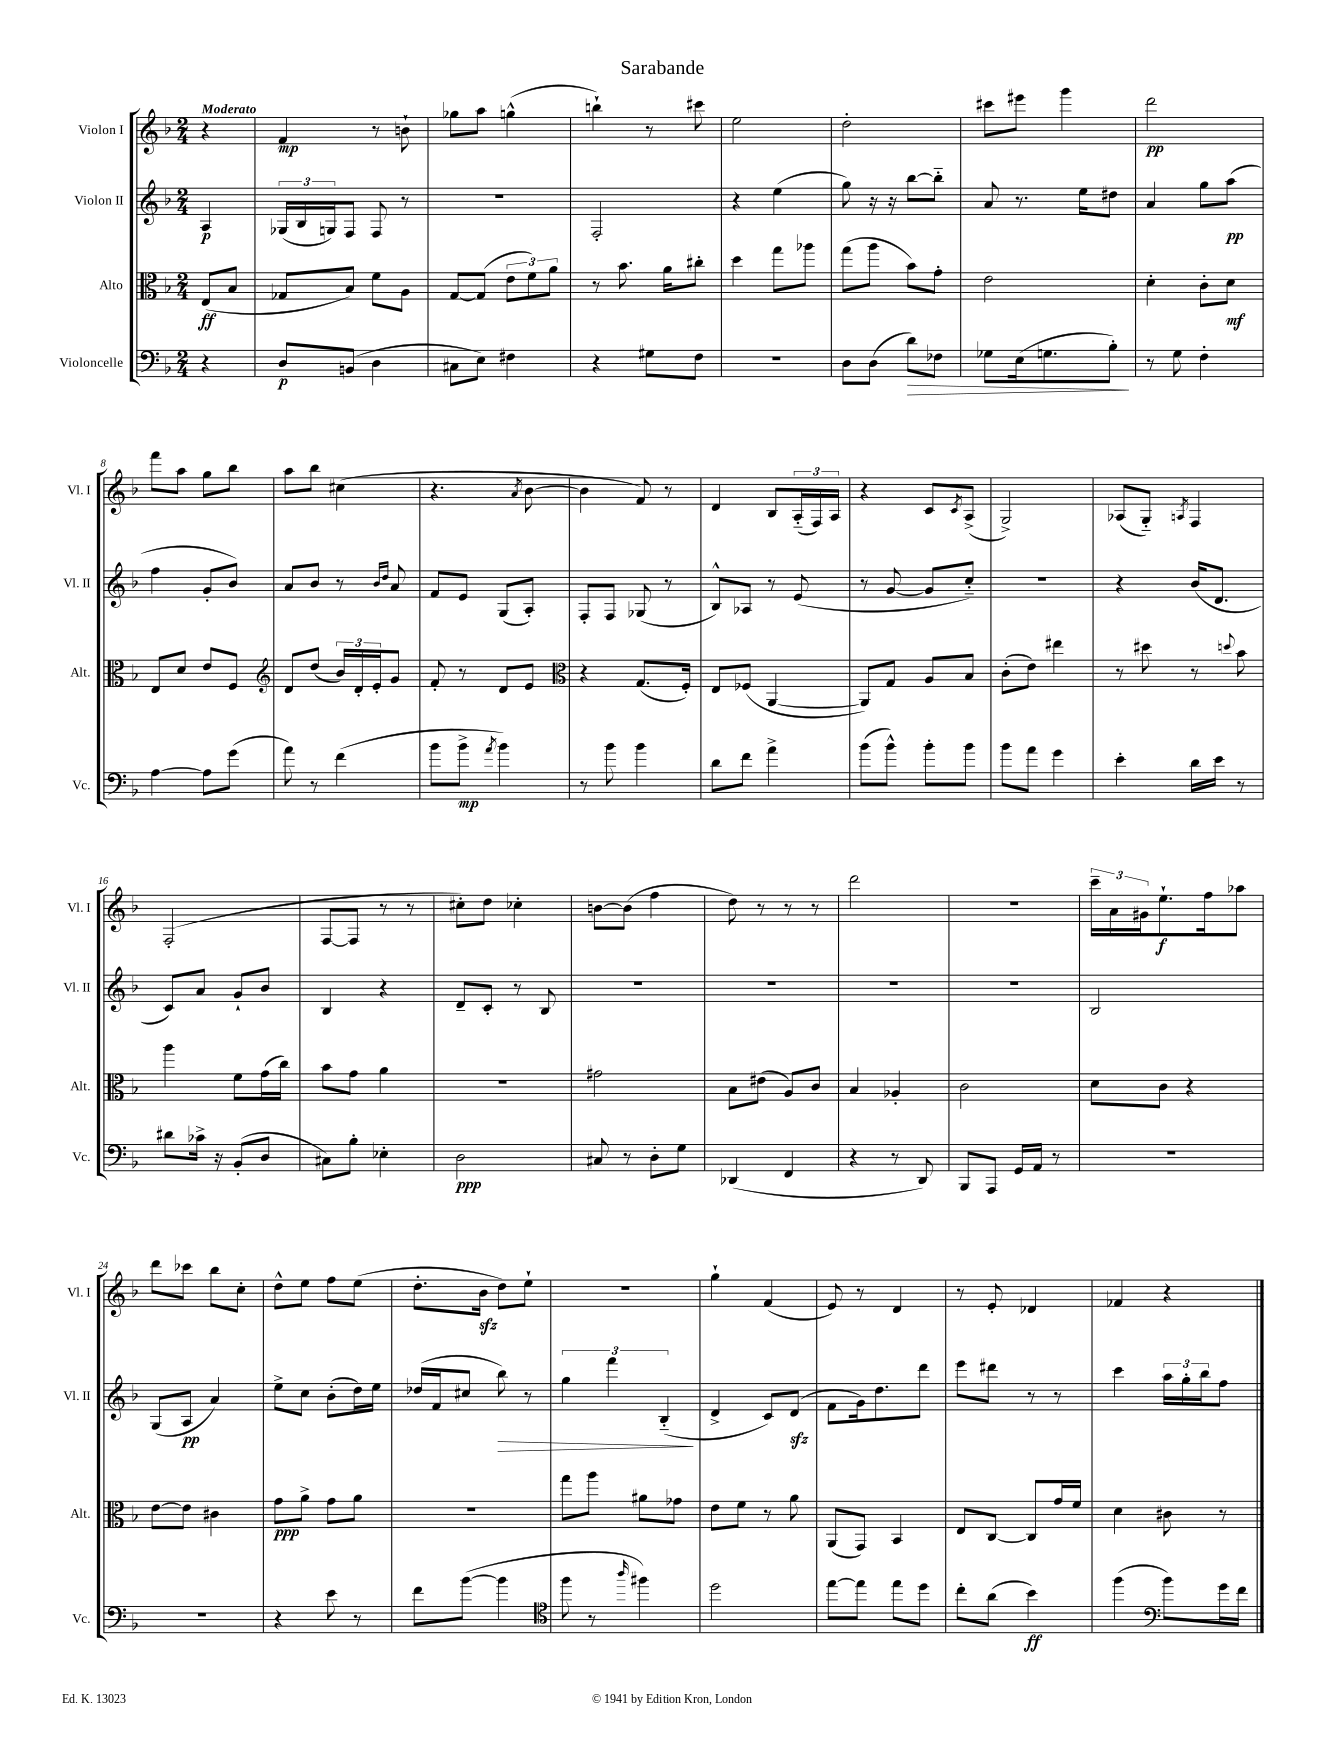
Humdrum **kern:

**kern	**dynam	**kern	**dynam	**kern	**dynam	**kern	**dynam
*part4	*part4	*part3	*part3	*part2	*part2	*part1	*part1
*staff4	*staff4	*staff3	*staff3	*staff2	*staff2	*staff1	*staff1
*I"Violoncelle	*	*I"Alto	*	*I"Violon II	*	*I"Violon I	*
*I'Vc.	*	*I'Alt.	*	*I'Vl. II	*	*I'Vl. I	*
*clefF4	*	*clefC3	*	*clefG2	*	*clefG2	*
*k[b-]	*	*k[b-]	*	*k[b-]	*	*k[b-]	*
*M2/4	*	*M2/4	*	*M2/4	*	*M2/4	*
=	=	=	=	=	=	=	=
!	!	!	!	!	!	!LO:TX:a:B:t=Moderato	!
4r	.	(8E/L	ff	4A/	p	4r	.
.	.	8B-/J	.	.	.	.	.
=1	=1	=1	=1	=1	=1	=1	=1
8D/L	p	8G-X/L	.	(24G-X/LL	.	4f/	mp
.	.	.	.	24B-/	.	.	.
.	.	.	.	24Gn/J)	.	.	.
(8BBn/J	.	8B-/J)	.	8F/J	.	.	.
4D\	.	8f\L	.	8F/	.	8r	.
.	.	8A\J	.	8r	.	8bn`\	.
=2	=2	=2	=2	=2	=2	=2	=2
8C#X\L	.	[8G/L	.	2r	.	8gg-X\L	.
8E\J)	.	(8G/J]	.	.	.	8aa\J	.
4F#X\	.	12e\L	.	.	.	(4ggn^^\	.
.	.	12f\)	.	.	.	.	.
.	.	12a\J	.	.	.	.	.
=3	=3	=3	=3	=3	=3	=3	=3
4r	.	8r	.	2F'/	.	4bbn`\)	.
.	.	8.b-\	.	.	.	.	.
8G#X\L	.	.	.	.	.	8r	.
.	.	16a\KL	.	.	.	.	.
8F\J	.	8cc#X'\J	.	.	.	8ccc#X\	.
=4	=4	=4	=4	=4	=4	=4	=4
2r	.	4dd\	.	4r	.	2ee\	.
.	.	8gg\L	.	(4ee\	.	.	.
.	.	8aa-X\J	.	.	.	.	.
=5	=5	=5	=5	=5	=5	=5	=5
8D\L	.	(8gg\L	.	8gg\)	.	2dd'\	.
(8D\J	.	8aa\J	.	16r	.	.	.
.	.	.	.	16r	.	.	.
!	!LO:HP:b	!	!	!	!	!	!
8d\L)	>	8b-\L)	.	[8bb-\L	.	.	.
8F-X\J	.	8g'\J	.	8bb-\J]	.	.	.
=6	=6	=6	=6	=6	=6	=6	=6
8G-X\L	.	2e\	.	8a/	.	8ccc#X\L	.
(16E\k	.	.	.	8.r	.	8eee#X\J	.
8.Gn\	.	.	.	.	.	.	.
.	.	.	.	.	.	4ggg\	.
.	.	.	.	16ee\KL	.	.	.
8B-'\J)	.	.	.	8dd#X\J	.	.	.
.	]	.	.	.	.	.	.
=7	=7	=7	=7	=7	=7	=7	=7
8r	.	4d'\	.	4a/	.	2ddd\	pp
8G\	.	.	.	.	.	.	.
4F'\	.	8c'\L	.	8gg\L	.	.	.
.	.	8d\J	mf	(8aa\J	pp	.	.
!!LO:LB:g=z
=8	=8	=8	=8	=8	=8	=8	=8
[4A\	.	8E/L	.	4ff\	.	8fff\L	.
.	.	8d/J	.	.	.	8aa\J	.
8A\L]	.	8e/L	.	8g'/L	.	8gg\L	.
(8g\J	.	8F/J	.	8b-/J)	.	8bb-\J	.
=9	=9	=9	=9	=9	=9	=9	=9
*	*	*clefG2	*	*	*	*	*
8a\)	.	8d/L	.	8a/L	.	8aa\L	.
8r	.	(8dd/J	.	8b-/J	.	8bb-\J	.
(4f\	.	24b-/LL)	.	8r	.	(4cc#X\	.
.	.	24d'/	.	.	.	.	.
.	.	24e'/J	.	.	.	.	.
.	.	.	.	16qqb-/LL	.	.	.
.	.	.	.	16qqdd/JJ	.	.	.
.	.	8g/J	.	8a/	.	.	.
=10	=10	=10	=10	=10	=10	=10	=10
8b-\L	.	8f'/	.	8f/L	.	4.r	.
8b-^\J	mp	8r	.	8e/J	.	.	.
8qa/	.	.	.	.	.	.	.
4b-\)	.	8d/L	.	(8G/L	.	.	.
.	.	.	.	.	.	8qa/	.
.	.	8e/J	.	8A'/J)	.	[8b-\	.
=11	=11	=11	=11	=11	=11	=11	=11
*	*	*clefC3	*	*	*	*	*
8r	.	4r	.	8F'/L	.	4b-\]	.
8b-\	.	.	.	8F/J	.	.	.
4b-\	.	(8.G/L	.	(8G-X/	.	8f/)	.
.	.	.	.	8r	.	8r	.
.	.	16F'/Jk)	.	.	.	.	.
=12	=12	=12	=12	=12	=12	=12	=12
8d\L	.	8E/L	.	8B-^^/L)	.	4d/	.
8f\J	.	(8F-X/J	.	8A-X/J	.	.	.
4a^\	.	[4AA/	.	8r	.	8B-/L	.
.	.	.	.	(8e/	.	(24A/L	.
.	.	.	.	.	.	24F/)	.
.	.	.	.	.	.	24A/JJ	.
=13	=13	=13	=13	=13	=13	=13	=13
(8b-\L	.	8AA/L])	.	8r	.	4r	.
8b-^^\J)	.	8G/J	.	[8g/	.	.	.
8b-'\L	.	8A/L	.	8g/L]	.	8c/L	.
.	.	.	.	.	.	8qc/	.
8b-\J	.	8B-/J	.	8cc/J)	.	(8A^/J	.
=14	=14	=14	=14	=14	=14	=14	=14
8b-\L	.	(8c'\L	.	2r	.	2G^/)	.
8a\J	.	8e\J)	.	.	.	.	.
4g\	.	4ee#X\	.	.	.	.	.
=15	=15	=15	=15	=15	=15	=15	=15
4e'\	.	8r	.	4r	.	(8A-X/L	.
.	.	8dd#X\	.	.	.	8G/J)	.
.	.	.	.	.	.	8qAn/	.
16d\LL	.	8r	.	(16b-/KL	.	4F/	.
16e\JJ	.	.	.	8.d/J	.	.	.
.	.	8qqddn/	.	.	.	.	.
8r	.	8b-\	.	.	.	.	.
!!LO:LB:g=z
=16	=16	=16	=16	=16	=16	=16	=16
8d#X\L	.	4aa\	.	8c/L)	.	(2F'/	.
16c-X^\Jk	.	.	.	8a/J	.	.	.
16r	.	.	.	.	.	.	.
(8BB-'/L	.	8f\L	.	8g`/L	.	.	.
8D/J	.	(16g\L	.	8b-/J	.	.	.
.	.	16cc\JJ)	.	.	.	.	.
=17	=17	=17	=17	=17	=17	=17	=17
8C#X\L)	.	8b-\L	.	4B-/	.	[8F/L	.
8B-'\J	.	8g\J	.	.	.	8F/J]	.
4E-X'\	.	4a\	.	4r	.	8r	.
.	.	.	.	.	.	8r	.
=18	=18	=18	=18	=18	=18	=18	=18
2D\	ppp	2r	.	8d~/L	.	8cc#X'\L)	.
.	.	.	.	8c'/J	.	8dd\J	.
.	.	.	.	8r	.	4cc-X'\	.
.	.	.	.	8B-/	.	.	.
=19	=19	=19	=19	=19	=19	=19	=19
8C#X/	.	2g#X\	.	2r	.	[8bn\L	.
8r	.	.	.	.	.	(8b\J]	.
8D'\L	.	.	.	.	.	4ff\	.
8G\J	.	.	.	.	.	.	.
=20	=20	=20	=20	=20	=20	=20	=20
(4DD-X/	.	8B-\L	.	2r	.	8dd\)	.
.	.	(8e#X\J	.	.	.	8r	.
4FF/	.	8A/L)	.	.	.	8r	.
.	.	8c/J	.	.	.	8r	.
=21	=21	=21	=21	=21	=21	=21	=21
4r	.	4B-/	.	2r	.	2ddd\	.
8r	.	4A-X'/	.	.	.	.	.
8DD/)	.	.	.	.	.	.	.
=22	=22	=22	=22	=22	=22	=22	=22
8BBB-/L	.	2c\	.	2r	.	2r	.
8AAA/J	.	.	.	.	.	.	.
16GG/LL	.	.	.	.	.	.	.
16AA/JJ	.	.	.	.	.	.	.
8r	.	.	.	.	.	.	.
=23	=23	=23	=23	=23	=23	=23	=23
2r	.	8d\L	.	2B-/	.	24ccc~\LL	.
.	.	.	.	.	.	24a\	.
.	.	.	.	.	.	24g#X\J	.
.	.	8c\J	.	.	.	8.ee`\	f
.	.	4r	.	.	.	.	.
.	.	.	.	.	.	16ff\k	.
.	.	.	.	.	.	8aa-X\J	.
!!LO:LB:g=z
=24	=24	=24	=24	=24	=24	=24	=24
2r	.	[8e\L	.	(8G/L	.	8ddd\L	.
.	.	8e\J]	.	8A/J	pp	8ccc-X\J	.
.	.	4c#X\	.	4a/)	.	8bb-\L	.
.	.	.	.	.	.	8cc'\J	.
=25	=25	=25	=25	=25	=25	=25	=25
4r	.	8g\L	ppp	8ee^\L	.	8dd^^\L	.
.	.	8a^\J	.	8cc\J	.	8ee\J	.
8e\	.	8g\L	.	(8b-'\L	.	8ff\L	.
8r	.	8a\J	.	16dd\L)	.	(8ee\J	.
.	.	.	.	16ee\JJ	.	.	.
=26	=26	=26	=26	=26	=26	=26	=26
8f\L	.	2r	.	(16dd-X/LL	.	8.dd'\L	.
.	.	.	.	16f/J	.	.	.
([8b-\J	.	.	.	8cc#X/J	.	.	.
.	.	.	.	.	.	16b-zz\Jk	.
!	!	!	!	!	!LO:HP:b	!	!
4b-\]	.	.	.	8bb-\)	>	8dd\L)	.
.	.	.	.	8r	.	8ee`\J	.
=27	=27	=27	=27	=27	=27	=27	=27
*clefC4	*	*	*	*	*	*	*
8ff\	.	8gg\L	.	6gg\	.	2r	.
8r	.	8aa\J	.	.	.	.	.
.	.	.	.	6fff\	.	.	.
16qqaa/	.	.	.	.	.	.	.
4ff#X\)	.	8a#X\L	.	.	.	.	.
.	.	.	.	(6B-/	.	.	.
.	.	8g-X\J	.	.	.	.	.
.	.	.	.	.	]	.	.
=28	=28	=28	=28	=28	=28	=28	=28
2dd\	.	8e\L	.	4d^/	.	4gg`\	.
.	.	8f\J	.	.	.	.	.
.	.	8r	.	8c/L)	.	(4f/	.
.	.	8a\	.	(8dzz/J	.	.	.
=29	=29	=29	=29	=29	=29	=29	=29
[8ee\L	.	(8AA/L	.	8f\L	.	8e/)	.
8ee\J]	.	8GG/J)	.	16g\k)	.	8r	.
.	.	.	.	8.dd\	.	.	.
8ee\L	.	4BB-/	.	.	.	4d/	.
8dd\J	.	.	.	8ddd\J	.	.	.
=30	=30	=30	=30	=30	=30	=30	=30
8cc'\L	.	8E/L	.	8eee\L	.	8r	.
(8a\J	.	[8C/J	.	8ddd#X\J	.	8e'/	.
4b-\)	ff	8C/L]	.	8r	.	4d-X/	.
.	.	16g/L	.	8r	.	.	.
.	.	16f/JJ	.	.	.	.	.
=31	=31	=31	=31	=31	=31	=31	=31
(4ff\	.	4d\	.	4ccc\	.	4f-X/	.
*clefF4	*	*	*	*	*	*	*
8b-\L)	.	8c#X\	.	24aa\LL	.	4r	.
.	.	.	.	24gg'\	.	.	.
.	.	.	.	24bb-\J	.	.	.
16g\L	.	8r	.	8ff\J	.	.	.
16f\JJ	.	.	.	.	.	.	.
==	==	==	==	==	==	==	==
*-	*-	*-	*-	*-	*-	*-	*-
